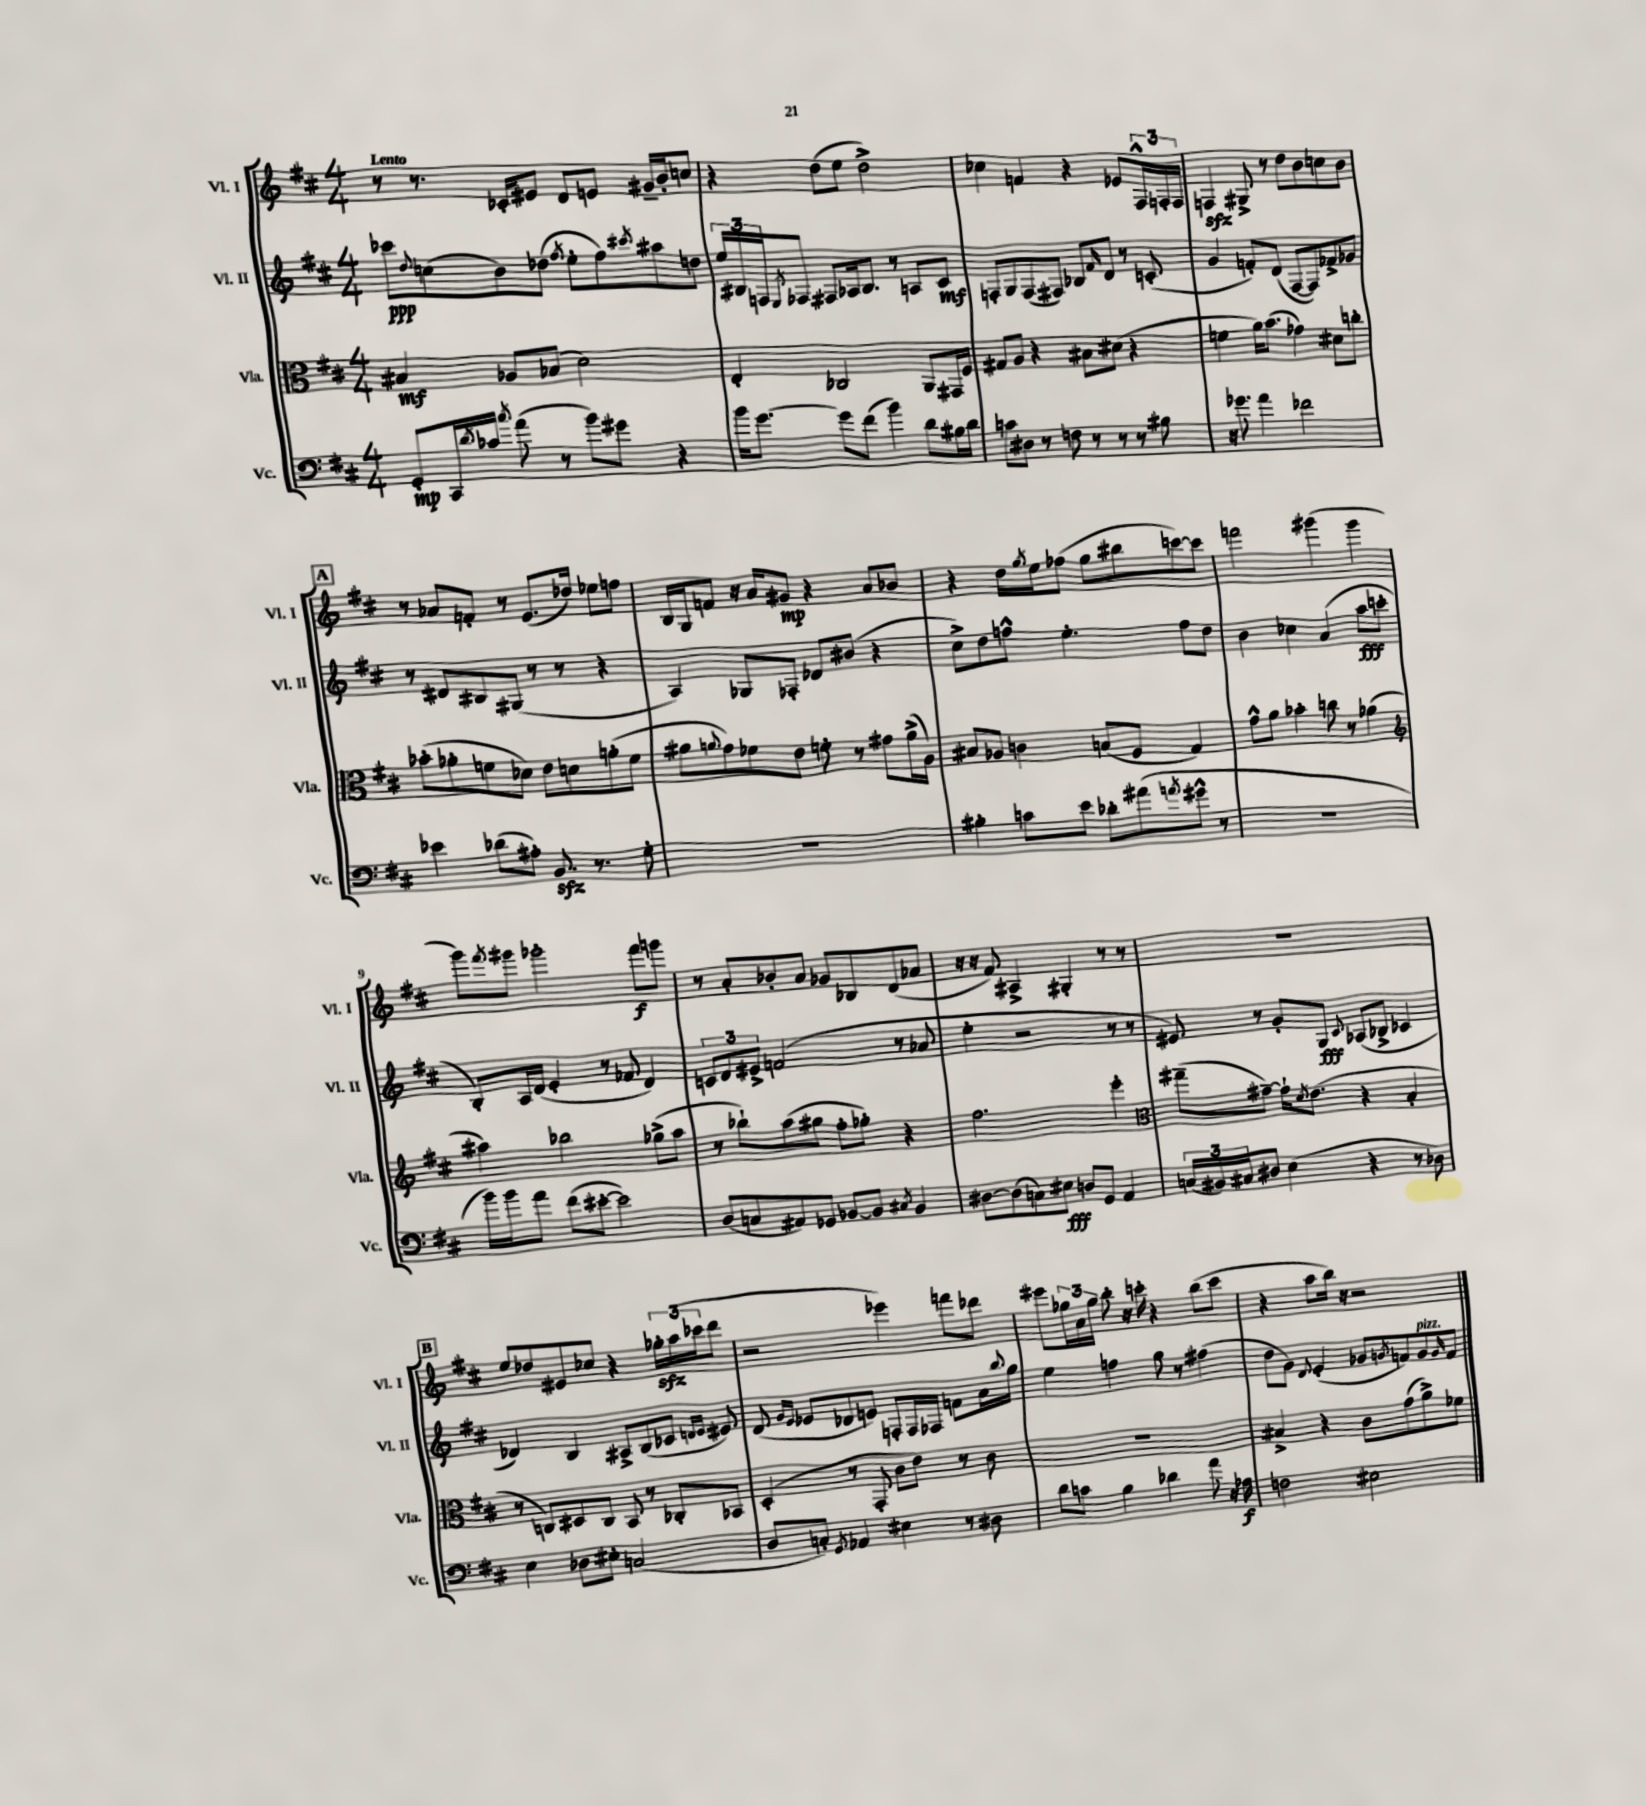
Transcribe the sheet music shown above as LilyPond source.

<<
\new StaffGroup <<
\new Staff = "s0" \with { instrumentName = "Vl. I" shortInstrumentName = "Vl. I" } {
    \clef treble \key d \major \numericTimeSignature \time 4/4 \tempo "Lento"
    r8 r8. ces'16-. eis'8 d'8 e'8 gis'16-- b'16-. c''8 |
    r4 d''8( e''8 d''2->) |
    ces''4 f'4 r4 ees'8 \tuplet 3/2 { fis16-^ f16-. f16 } |
    f4\sfz gis8-> r8 d''8 b'8 c''8 b'8 |
    \mark \markup { \box "A" } r8 aes'8 f'8-. r8 e'8.( des''16) ees''8 f''8 |
    b16 g16 f'8 r16 a'16 gis'8\mp r4 a'8 bes'8 |
    r4 d''16 \acciaccatura { g''8 } e''16 fes''8( g''8 bis''8 c'''8~) c'''8 |
    f'''2 gis'''4( gis'''4 |
    g'''8) \acciaccatura { fis'''8 } gis'''8 ges'''2-. fis'''8\f g'''8 |
    r8 a'8-. bes'8-. a'8 ges'8 bes8 d'8( aes'8 |
    r16 r16 fis'8) ais4-> gis4-. r8 r8 |
    R1 |
    \mark \markup { \box "B" } e''8 des''8 eis'8 ces''8 r4 \tuplet 3/2 { ges''16-.\sfz a''16( ces'''16 } d'''8 |
    r2 ees'''4) f'''8 des'''8 |
    eis'''8 \tuplet 3/2 { ges''16 a'16 ges''16 } b''8-. r16 c'''16-. r4 b''8( c'''8 |
    r4 a''8 b''16) r16 r2 \bar "|." |
}
\new Staff = "s1" \with { instrumentName = "Vl. II" shortInstrumentName = "Vl. II" } {
    \clef treble \key d \major \numericTimeSignature \time 4/4
    ces'''8\ppp \appoggiatura { d''8 } c''8( b'8) des''8( \acciaccatura { fis''8 } e''8-. fis''8) \acciaccatura { cis'''8 } ais''8 d''8 |
    \tuplet 3/2 { e''16 bis16 f16 } \acciaccatura { e8 } fes8 fis8 aes16 bis8. r8 a8 cis'8\mf |
    f8-. g8 f8( fis8) bes8 \grace { fis'16 } d'8 r8 c'8-.( |
    g'4 f'8-.) d'8( fis8~ fis8) fes'8-> ges'8 |
    \mark \markup { \box "A" } r8 dis'8 bis8 gis8( r8 r8 r4 |
    a4) ges8 fes8-. des'8 bis'8( r4 |
    cis''8->) d''8 f''8-^ e''4.-. f''8 d''8 |
    b'4 ces''4 a'4( a''8\fff c'''8-. |
    b8-.) a16 d'16( e'4-. r8 fes'8 d'4) |
    \tuplet 3/2 { c'8 d'8 eis'8-> } f'2( r8 aes'8 |
    e''4-. r2 r8 r8 |
    eis'8) r8 g'8-. g8\fff \appoggiatura { cis'8 } aes8( bes8-> ces'4 |
    \mark \markup { \box "B" } des'4) b4 ais8-> b8( ces'8 \grace { d'16 e'16 } eis'8) |
    d'8( \grace { g'16 e'16 } ees'8 des'8 e'8) f8-. f16 fes16 f'8 a'16 \appoggiatura { b''8 } g''16 |
    e''4 f''4 g''8 r8 fis''4( |
    d''8 g'8) \appoggiatura { d'8 } e'4-.( ges'8 \acciaccatura { g'8 } f'8) g'8^\markup { \italic "pizz." } \grace { g'16 } f'8 \bar "|." |
}
\new Staff = "s2" \with { instrumentName = "Vla." shortInstrumentName = "Vla." } {
    \clef alto \key d \major \numericTimeSignature \time 4/4
    bis4\mf aes8 bes8( d'2) |
    e4-. ces2 a,8 gis,16 fis16 |
    gis8 a8 r4 bis8 dis'8( r4 |
    f'4 a'16) b'8.( ges'4) dis'8 c''8-. |
    \mark \markup { \box "A" } bes'8-.( aes'8-. f'8 des'8) e'8 d'8 a'8-.( f'8 |
    ais'8 \appoggiatura { a'8 } g'8) fes'8 e'8 f'8-. r8 gis'8 a'16->( a16) |
    bis8 aes8 c'4 b8( fis8 g4) |
    g'8-^ a'8 bes'4-. c''8 r8 aes'4( |
    \clef treble ais''4) bes''2 ges''8->( ais''8 |
    r8 bes''8-!) a''8( gis''8 fis''8-. ges''8-.) r4 |
    fis''2. e'''4-. |
    \clef alto gis''8--( gis'8~--) gis'16-! \acciaccatura { d'8 } e'8.( r4 b4-. |
    \mark \markup { \box "B" } r8 c8) dis8 c8 b,8 r8 ces8-. bes,8 |
    d4-.( r8 g,8-. cis'8 e'8) r8 cis'8 |
    R1 |
    bis4-> r4 cis'8 g'8( a'8->) fes'8 \bar "|." |
}
\new Staff = "s3" \with { instrumentName = "Vc." shortInstrumentName = "Vc." } {
    \clef bass \key d \major \numericTimeSignature \time 4/4
    g,8-.\mp cis,16 \acciaccatura { d'8 } ces'16 \acciaccatura { cis''8 } a'8( r8 b'8) gis'8 r4 |
    b'16 g'8.~ g'8 fis'8( b'4) d'8 bis16 d'16 |
    c'8 dis8 r8 f8 r8 r8 r8 bis8 |
    r16 ges'8. a'4 fes'2 |
    \mark \markup { \box "A" } ees'4 des'8( ais8-.) b,8.\sfz r8. g8-. |
    R1 |
    bis4-. c'8 e'8 des'8-. ais'8( \acciaccatura { a'8 } gis'8-^ r8 |
    R1 |
    b'16) b'16 a'8 fis'8( eis'8~-. eis'2) |
    d8( c8 ais,8) ges,8 bes,8~ bes,8 \acciaccatura { cis8 } bes,4 |
    dis8~ dis8( c8) eis8\fff d8 g,8 a,4 |
    \tuplet 3/2 { c16( bis,16) cis16 } dis8 e4( r4 r8 des8) |
    \mark \markup { \box "B" } e4 des8 eis8-. c2( |
    d8 c8-.) \acciaccatura { g,8 } aes,4 eis4 r8 dis8 |
    d'8 c'8 b4 des'4 a'8 r16 aes16\f |
    f2 eis2 \bar "|." |
}
>>
>>
